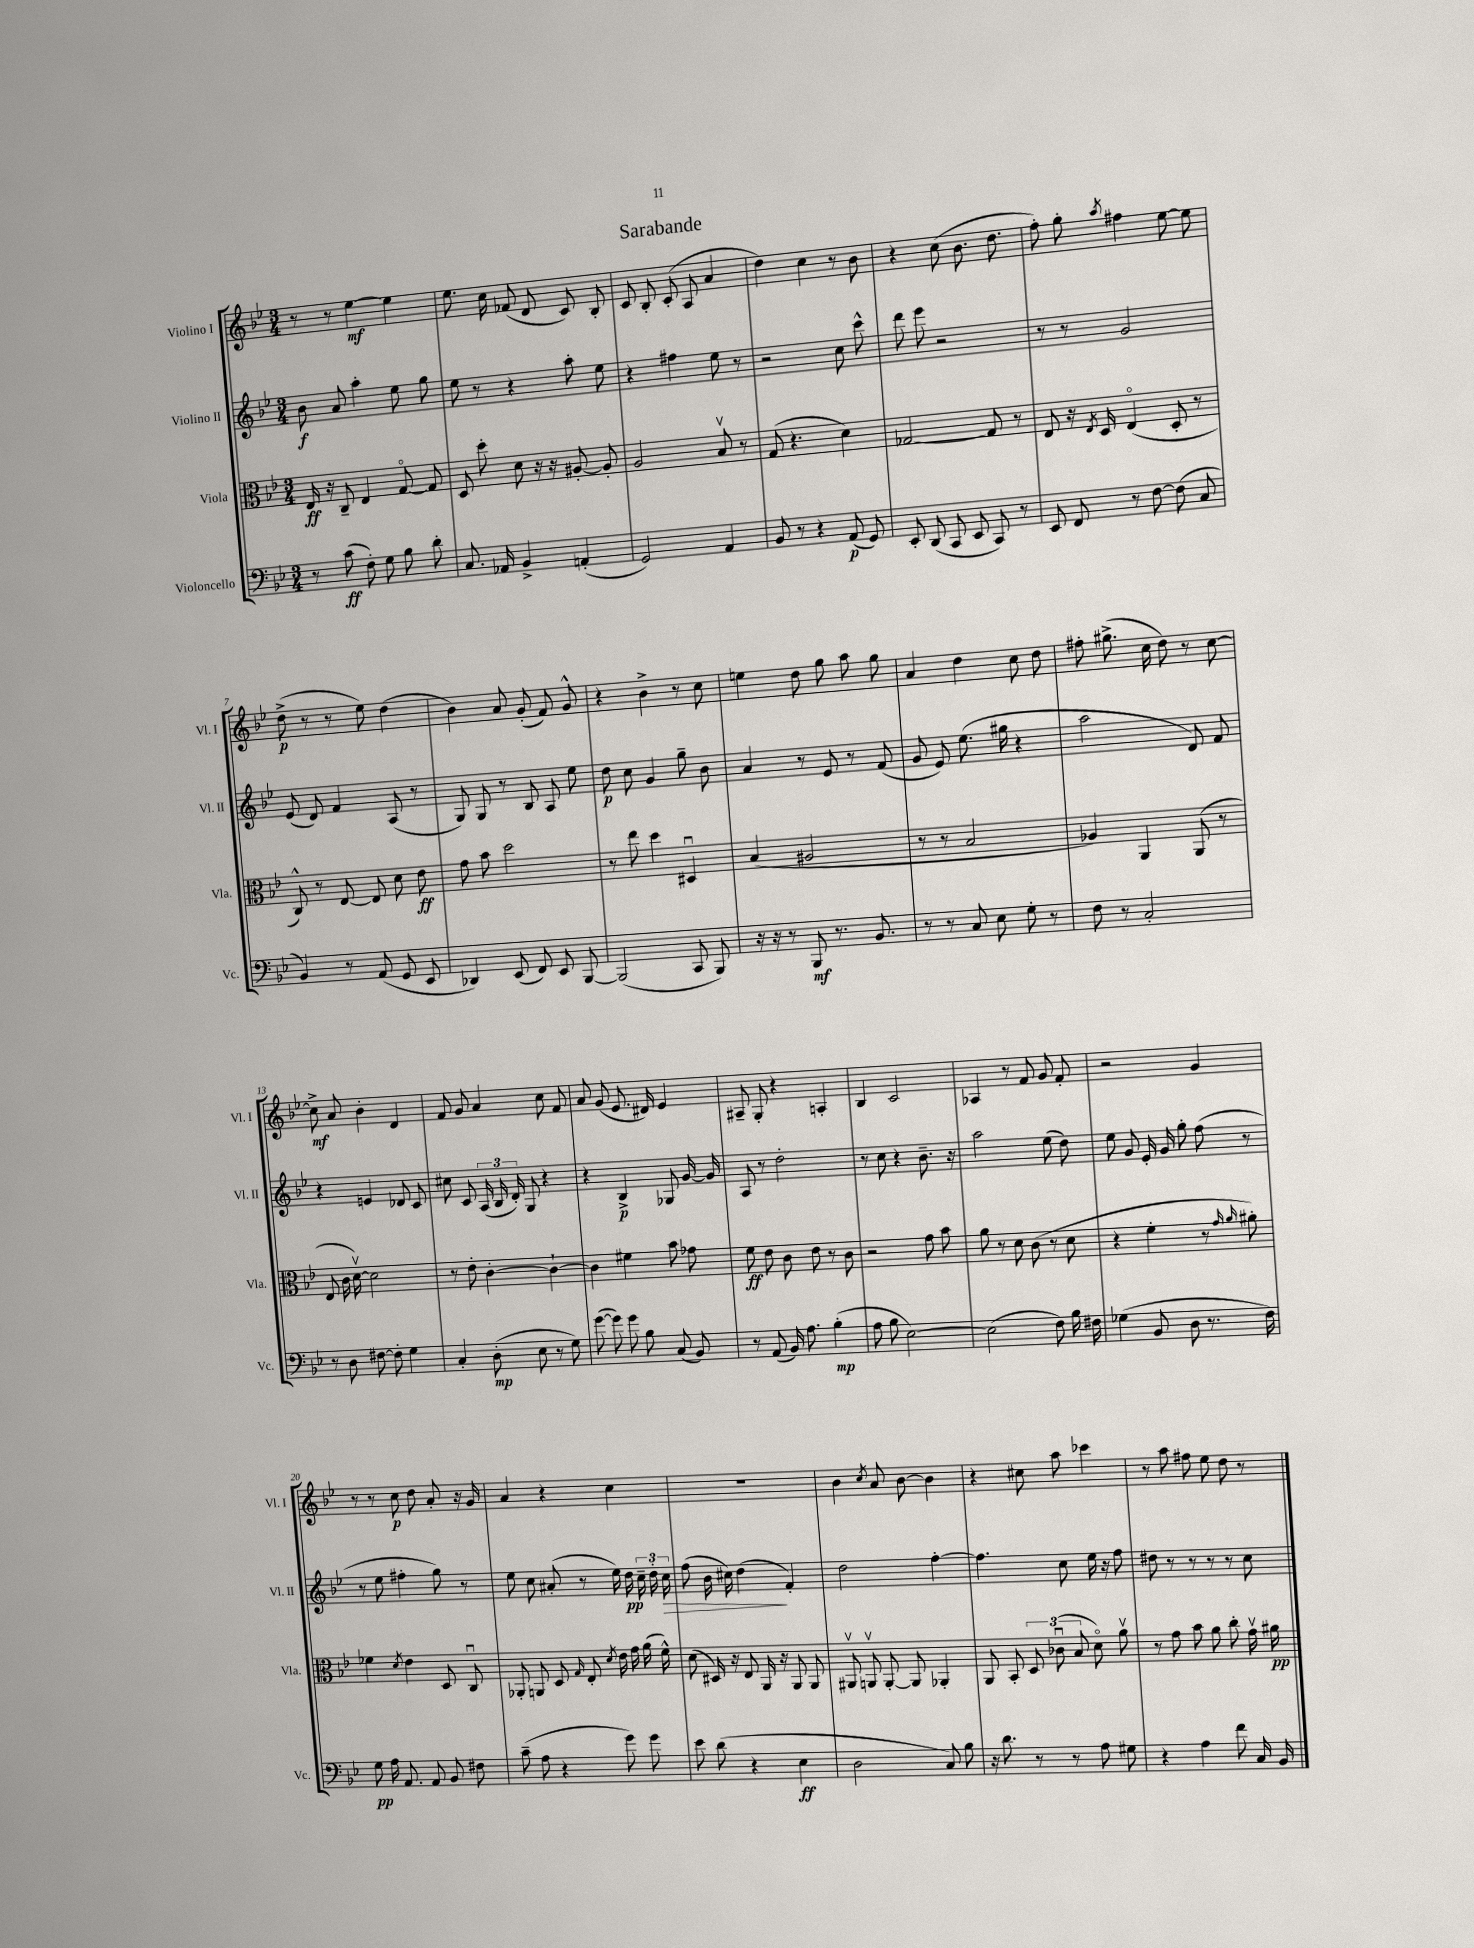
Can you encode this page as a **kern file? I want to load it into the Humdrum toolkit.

**kern	**dynam	**kern	**dynam	**kern	**dynam	**kern	**dynam
*part4	*part4	*part3	*part3	*part2	*part2	*part1	*part1
*staff4	*staff4	*staff3	*staff3	*staff2	*staff2	*staff1	*staff1
*I"Violoncello	*	*I"Viola	*	*I"Violino II	*	*I"Violino I	*
*I'Vc.	*	*I'Vla.	*	*I'Vl. II	*	*I'Vl. I	*
*clefF4	*	*clefC3	*	*clefG2	*	*clefG2	*
*k[b-e-]	*	*k[b-e-]	*	*k[b-e-]	*	*k[b-e-]	*
*M3/4	*	*M3/4	*	*M3/4	*	*M3/4	*
=1	=1	=1	=1	=1	=1	=1	=1
8r	.	16E-/	ff	8b-\	f	8r	.
.	.	16r	.	.	.	.	.
(8c\	ff	8C~/	.	8a/	.	8r	.
8F'\)	.	4E-/	.	4aa'\	.	[4ee-\	mf
8G\	.	.	.	.	.	.	.
8B-\	.	[8G/	.	8ee-\	.	4ee-\]	.
8d'\	.	8G/]	.	8gg\	.	.	.
=2	=2	=2	=2	=2	=2	=2	=2
8.C/	.	8D/	.	8ee-\	.	8.ee-\	.
.	.	8dd'\	.	8r	.	.	.
16AA-X/	.	.	.	.	.	16cc\	.
4BB-^/	.	8d\	.	4r	.	(8f-X/	.
.	.	16r	.	.	.	8d/	.
.	.	16r	.	.	.	.	.
(4AAn'/	.	[8A#X'/	.	8aa'\	.	8c/)	.
.	.	8A#'/]	.	8ee-\	.	8B-'/	.
=3	=3	=3	=3	=3	=3	=3	=3
2GG/)	.	2A/	.	4r	.	8c/	.
.	.	.	.	.	.	8B-'/	.
.	.	.	.	4ff#X\	.	(8c'/	.
.	.	.	.	.	.	8A/	.
4AA/	.	8B-v/	.	8ee-\	.	4a/	.
.	.	8r	.	8r	.	.	.
=4	=4	=4	=4	=4	=4	=4	=4
8BB-/	.	(8G/	.	2r	.	4dd\)	.
8r	.	4.r	.	.	.	.	.
4r	.	.	.	.	.	4cc\	.
(8AA/	p	4d\)	.	8cc\	.	8r	.
8GG/)	.	.	.	8ccc^^\	.	8b-\	.
=5	=5	=5	=5	=5	=5	=5	=5
8EE-'/	.	[2G-X/	.	8ddd\	.	4r	.
(8DD/	.	.	.	8eee-\	.	.	.
8CC/	.	.	.	2r	.	(8cc\	.
8EE-/	.	.	.	.	.	8.b-\	.
8CC/)	.	8G-/]	.	.	.	.	.
.	.	.	.	.	.	8.dd\	.
8r	.	8r	.	.	.	.	.
=6	=6	=6	=6	=6	=6	=6	=6
8EE-/	.	8E-/	.	8r	.	8ff'\)	.
8FF/	.	16r	.	8r	.	8gg'\	.
.	.	8qE-/	.	.	.	.	.
.	.	16D/	.	.	.	.	.
.	.	.	.	.	.	8qaa/	.
8r	.	(4E-/	.	2g/	.	4ff#X\	.
[8F\	.	.	.	.	.	.	.
(8F\]	.	8D'/	.	.	.	[8ee-\	.
8C/	.	8r	.	.	.	8ee-\]	.
!!LO:LB:g=z
=7	=7	=7	=7	=7	=7	=7	=7
4BB-/)	.	8C^^/)	.	(8e-/	.	(8dd^\	p
.	.	8r	.	8d/)	.	8r	.
8r	.	[8E-/	.	4f/	.	8r	.
(8AA/	.	8E-/]	.	.	.	8ee-\)	.
8GG/	.	8d\	.	(8A/	.	(4dd\	.
8EE-/	.	8e-\	ff	8r	.	.	.
=8	=8	=8	=8	=8	=8	=8	=8
4DD-X/)	.	8g\	.	8G/)	.	4b-\)	.
.	.	8b-\	.	8G/	.	.	.
(8EE-/	.	2dd\	.	8r	.	8a/	.
8FF/)	.	.	.	8B-/	.	(8g'/	.
8EE-/	.	.	.	8A/	.	8f/)	.
[8BBB-/	.	.	.	8ee-\	.	8g^^/	.
=9	=9	=9	=9	=9	=9	=9	=9
(2BBB-/]	.	8r	.	8dd\	p	4r	.
.	.	8ee-\	.	8cc\	.	.	.
.	.	4dd\	.	4g/	.	4b-^\	.
8CC/	.	4D#Xu/	.	8gg~\	.	8r	.
8BBB-/)	.	.	.	8b-\	.	8cc\	.
=10	=10	=10	=10	=10	=10	=10	=10
16r	.	(4B-/	.	4a/	.	4een\	.
16r	.	.	.	.	.	.	.
8r	.	.	.	.	.	.	.
8BBB-/	mf	2A#X/	.	8r	.	8dd\	.
8.r	.	.	.	8e-/	.	8gg\	.
.	.	.	.	8r	.	8aa\	.
8.BB-/	.	.	.	.	.	.	.
.	.	.	.	(8f/	.	8gg\	.
=11	=11	=11	=11	=11	=11	=11	=11
8r	.	8r	.	8g/	.	4a/	.
8r	.	8r	.	8e-/)	.	.	.
8C/	.	2B-/	.	(8.ee-\	.	4dd\	.
8E-\	.	.	.	.	.	.	.
.	.	.	.	16gg#X\	.	.	.
8G'\	.	.	.	4r	.	8cc\	.
8r	.	.	.	.	.	8dd\	.
=12	=12	=12	=12	=12	=12	=12	=12
8F\	.	4A-X/)	.	2aa\	.	8ff#X'\	.
8r	.	.	.	.	.	(8.gg#X^\	.
2C'/	.	4AA/	.	.	.	.	.
.	.	.	.	.	.	16cc\	.
.	.	.	.	.	.	8dd\)	.
.	.	(8AA/	.	8d/)	.	8r	.
.	.	8r	.	8f/	.	[8cc\	.
!!LO:LB:g=z
=13	=13	=13	=13	=13	=13	=13	=13
8r	.	8E-/	.	4r	.	8cc^\]	mf
8D\	.	16c\	.	.	.	8a/	.
.	.	[16dv\)	.	.	.	.	.
[8F#X\	.	2d\]	.	4en/	.	4b-'\	.
8F#'\]	.	.	.	.	.	.	.
4G\	.	.	.	8d-X/	.	4d/	.
.	.	.	.	8c/	.	.	.
=14	=14	=14	=14	=14	=14	=14	=14
4C'/	.	8r	.	8cc#X\	.	8f/	.
.	.	8e-'\	.	8c/	.	8g/	.
(8D'\	mp	[4c'\	.	(24A/	.	4a/	.
.	.	.	.	24B-/	.	.	.
.	.	.	.	24d'/)	.	.	.
8E-\	.	.	.	8G/	.	.	.
8r	.	4c`\_	.	4r	.	8cc\	.
8G\)	.	.	.	.	.	8f/	.
=15	=15	=15	=15	=15	=15	=15	=15
([8g\	.	4c\]	.	4r	.	8a/	.
8g\])	.	.	.	.	.	(8g/	.
8g\	.	4f#X\	.	4B-^/	p	8.e-/	.
8B-\	.	.	.	.	.	.	.
.	.	.	.	.	.	16d#X/)	.
(8C/	.	8b-\	.	8G-X/	.	4e-/	.
8BB-/)	.	8g-X\	.	[16g/	.	.	.
.	.	.	.	16g/]	.	.	.
=16	=16	=16	=16	=16	=16	=16	=16
8r	.	8f\	ff	8A/	.	8A#X~/	.
(8AA/	.	8e-\	.	8r	.	8G'/	.
16BB-/)	.	8c\	.	2dd'\	.	4r	.
8.A\	.	.	.	.	.	.	.
.	.	8e-\	.	.	.	.	.
(4B-'\	mp	8r	.	.	.	4An'/	.
.	.	8c\	.	.	.	.	.
=17	=17	=17	=17	=17	=17	=17	=17
8A\	.	2r	.	8r	.	4B-/	.
8B-\	.	.	.	8cc\	.	.	.
[2E-\)	.	.	.	4r	.	2c/	.
.	.	8g\	.	8.b-~\	.	.	.
.	.	8b-\	.	.	.	.	.
.	.	.	.	16r	.	.	.
=18	=18	=18	=18	=18	=18	=18	=18
(2E-\]	.	8a\	.	2aa\	.	4A-X/	.
.	.	8r	.	.	.	.	.
.	.	8d\	.	.	.	8r	.
.	.	(8c\	.	.	.	8f/	.
8F\)	.	8r	.	(8ee-\	.	8g/	.
16B-\	.	8d\	.	8dd\)	.	8f'/	.
16F#X\	.	.	.	.	.	.	.
=19	=19	=19	=19	=19	=19	=19	=19
(4G-X\	.	4r	.	8ee-\	.	2r	.
.	.	.	.	8g/	.	.	.
8BB-/	.	4f'\	.	16e-'/	.	.	.
.	.	.	.	16g/	.	.	.
8D\	.	.	.	8gg'\	.	.	.
8.r	.	8r	.	(8ff\	.	4g/	.
.	.	16qqg/	.	.	.	.	.
.	.	16qqa/	.	.	.	.	.
.	.	8a#X'\)	.	8r	.	.	.
16F\)	.	.	.	.	.	.	.
!!LO:LB:g=z
=20	=20	=20	=20	=20	=20	=20	=20
8G\	pp	4f-X\	.	8r	.	8r	.
16A\	.	.	.	8ee-\	.	8r	.
8.AA/	.	.	.	.	.	.	.
.	.	8qd/	.	.	.	.	.
.	.	4e-\	.	4ff#X'\	.	8cc\	p
8AA/	.	.	.	.	.	8dd\	.
8BB-/	.	8D/	.	8gg\)	.	8a'/	.
8F#X\	.	8Cu/	.	8r	.	16r	.
.	.	.	.	.	.	16g/	.
=21	=21	=21	=21	=21	=21	=21	=21
(8c~\	.	8AA-X'/	.	8ee-\	.	4a/	.
8A\	.	8AAn/	.	8cc\	.	.	.
4r	.	8D/	.	(8a#X'/	.	4r	.
.	.	16qqG/	.	.	.	.	.
.	.	8E-'/	.	8r	.	.	.
.	.	8qd/	.	.	.	.	.
8g\)	.	16e-\	.	16ee-\)	.	4cc\	.
.	.	16g\	.	16dd\	pp	.	.
8g\	.	(16a\	.	24cc~\	.	.	.
.	.	.	.	24dd'\	.	.	.
.	.	16f^^\)	.	.	.	.	.
!	!	!	!	!	!LO:HP:b	!	!
.	.	.	.	24cc\	>	.	.
=22	=22	=22	=22	=22	=22	=22	=22
8e-\	.	(8d\	.	(8ff\	.	2.r	.
(8d\	.	16D#X/)	.	16b-\	.	.	.
.	.	16r	.	16cc#X\)	.	.	.
4r	.	8E-/	.	(4dd\	.	.	.
.	.	16AA/	.	.	.	.	.
.	.	16r	.	.	.	.	.
4E-\	ff	8AA/	.	4f'/)	]	.	.
.	.	8AA/	.	.	.	.	.
=23	=23	=23	=23	=23	=23	=23	=23
2D\	.	8AA#Xv/	.	2dd\	.	4b-\	.
.	.	8AAnv/	.	.	.	.	.
.	.	.	.	.	.	8qcc/	.
.	.	[8AA'/	.	.	.	8a/	.
.	.	8AA/]	.	.	.	[8b-\	.
8C/)	.	4AA-X'/	.	[4ff'\	.	4b-\]	.
8B-\	.	.	.	.	.	.	.
=24	=24	=24	=24	=24	=24	=24	=24
16r	.	8AA/	.	4.ff\]	.	4r	.
8.d\	.	.	.	.	.	.	.
.	.	8BB-'/	.	.	.	.	.
8r	.	12D/	.	.	.	8cc#X\	.
.	.	(12c-Xu\	.	.	.	.	.
8r	.	.	.	8cc\	.	8aa\	.
.	.	12B-/	.	.	.	.	.
8A\	.	8d\)	.	16ee-\	.	4ccc-X\	.
.	.	.	.	16r	.	.	.
8G#X\	.	8av\	.	8ff\	.	.	.
=25	=25	=25	=25	=25	=25	=25	=25
4r	.	8r	.	8dd#X\	.	8r	.
.	.	8g\	.	8r	.	8aa\	.
4A\	.	8b-\	.	8r	.	8ff#X\	.
.	.	8a\	.	8r	.	8ee-\	.
8f\	.	8cc'\	.	8r	.	8dd\	.
16C/	.	16gv\	.	8cc\	.	8r	.
16BB-/	.	16a#X\	pp	.	.	.	.
==	==	==	==	==	==	==	==
*-	*-	*-	*-	*-	*-	*-	*-
